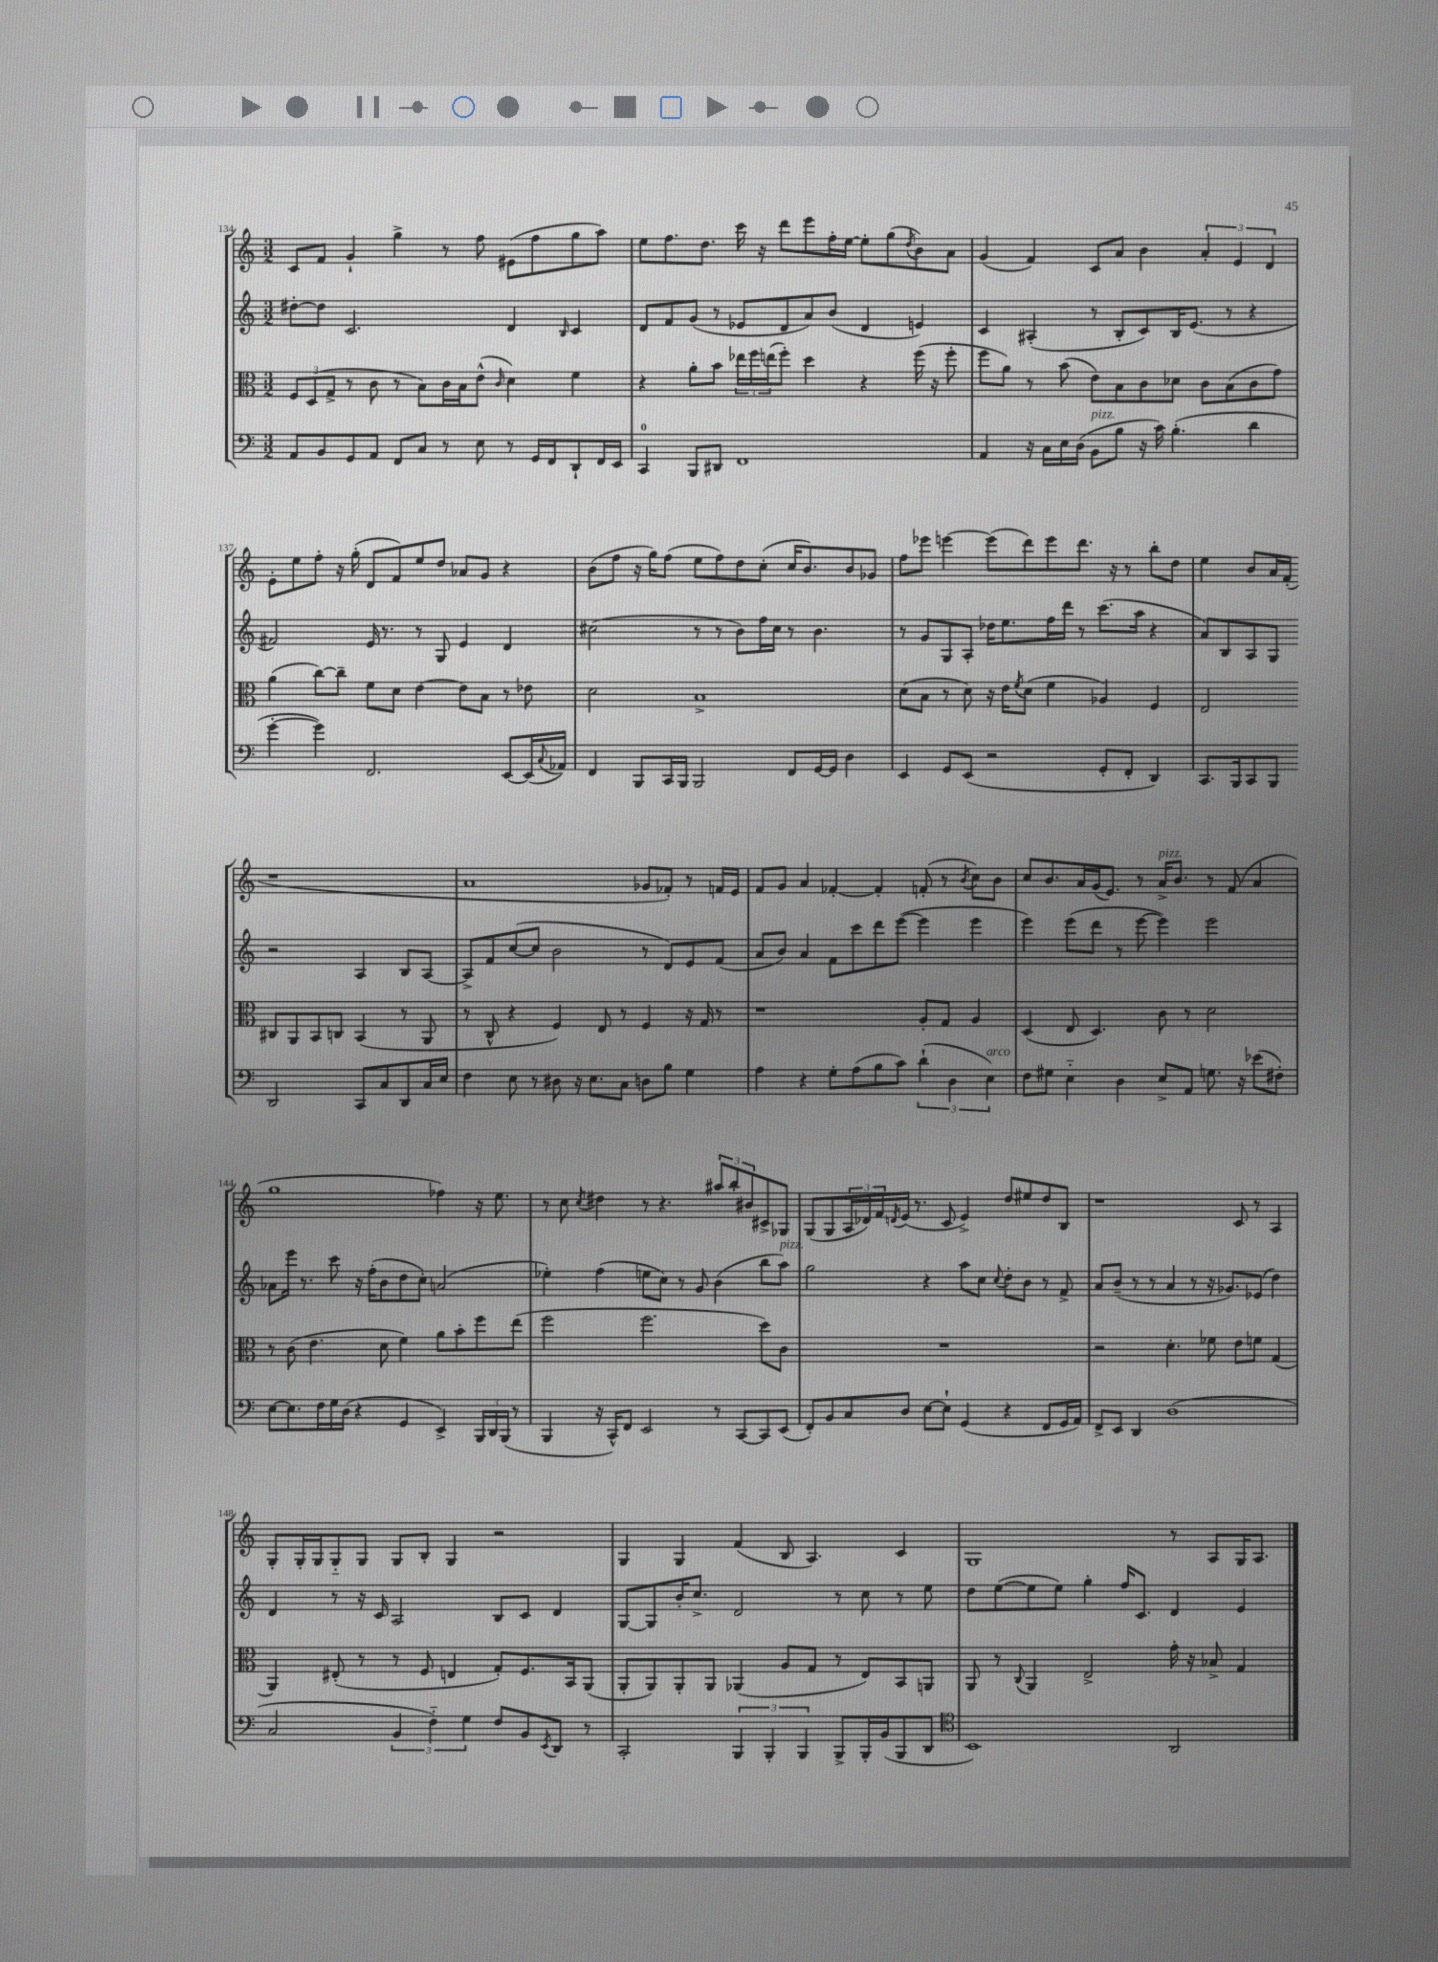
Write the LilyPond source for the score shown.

<<
\new StaffGroup <<
\new Staff = "s0" {
    \clef treble \key c \major \numericTimeSignature \time 3/2
    c'8 f'8 g'4-! g''4-> r8 f''8 eis'8( f''8 g''8 a''8) |
    e''8 f''8. d''8. c'''16 r16 d'''8 e'''8 f''16-. e''16~ e''8-. g''8( \acciaccatura { d''8 } b'8) a'8 |
    g'4( f'4) c'8 a'8 b'4 \tuplet 3/2 { a'4-. e'4 d'4 } |
    e'8-. e''8 f''8-. r16 g''16-.( d'8 f'8) e''8 d''8 aes'8 g'8 r4 |
    b'8( f''8 r16 g''16) f''8( e''8 f''8) d''8 c''8-.( c''16 b'8.) b'8 ges'8 |
    f''8 ees'''8 e'''4~ e'''8( d'''8) e'''8 d'''8. r16 r8 b''8-. d''8 |
    e''4 b'8 a'16 f'16-.( r1 |
    a'1 ges'8 fes'8-.) r8 f'16 e'16 |
    f'8 g'8 a'4 fes'4~-. fes'4-. f'8-.( r8 \acciaccatura { b'8 } c''8) b'8 |
    c''8 b'8. a'16 g'16( e'8.) r8 a'16->^\markup { \italic "pizz." } b'8. r8 f'8( a'4 |
    g''1 fes''4) r16 e''8. |
    r8 c''8 \acciaccatura { c''8 } dis''4 r8 r4. \tuplet 3/2 { ais''8 b''8-. bis'8 } cis'8-> ges8 |
    g8( g8 \tuplet 3/2 { a16 des'16) f'16 } \acciaccatura { d'8 } e'16( r8. c'8 e'4->) d''8 eis''8 d''8 b8 |
    r1 c'8 r8 a4 |
    g8-. g16-. g16 g8-_ g8 g8 b8-. g4 r2 |
    g4 g4 f'4( b8 a4.) c'4 |
    g1 r8 a8 g16 a8. \bar "|." |
}
\new Staff = "s1" {
    \clef treble \key c \major \numericTimeSignature \time 3/2
    dis''8~-. dis''8 c'2. d'4 \grace { b16 } c'4 |
    d'8 f'8 g'8( r8 ees'8 d'8 a'8) b'8( d'4 e'4) |
    c'4 ais4-.( r8 b8-. c'8) b16 e'8.( r8 r4 |
    fis'2) e'16 r8. r8 g8 e'4 d'4 |
    cis''2( r8 r8 b'8) f''16 cis''16 r8 b'4. |
    r8 g'8 g8 a8-. des''16 e''8. f''16 d'''16 r8 c'''8.( a''16 r4 |
    a'8) b8 a8 g8 r2 a4 b8 a8~ |
    a8-> f'8 c''8~( c''8 b'2 r8 d'8) e'8 f'8( |
    a'8 b'8) a'4 f'8 c'''8 d'''8 e'''8~( e'''4 e'''4 |
    e'''4) e'''8( d'''8 r8 e'''8~ e'''4) e'''2 |
    aes'8 e'''16 r8. c'''8 r16 f''16-.( b'8 d''8 c''8-.) a'2( |
    ees''4-.) f''4( e''8 c''8) r8 g'8 b'4( b''8 a''8^\markup { \italic "pizz." }) |
    g''2 r4 a''8 c''8 \appoggiatura { c''8 } d''8-. b'8 r8 f'8-> |
    a'8 b'8--( r8 r8 a'4 r8 r16 ges'8.) ees'8( d''4) |
    d'4 r8 r16 c'16 a2 b8 c'8 d'4 |
    g8~ g8 b'16-. c''8.-> d'2 r8 c''8 r8 e''8 |
    d''8 e''8~( e''8 e''8) g''4-. f''16 c'8. d'4 e'4 \bar "|." |
}
\new Staff = "s2" {
    \clef alto \key c \major \numericTimeSignature \time 3/2
    \tuplet 3/2 { f8 d8( g8-> } r8 c'8 r8 b8) c'16 b16 e'8-^( \grace { c'16 } d'4) f'4 |
    r4 a'8-. b'8 \tuplet 3/2 { ees''16 f''16 e''16( } f''8-.) d''4 r4 f''16( r16 f''8-. |
    f''8 a'8) r8 b'8( e'8) b8 c'8 des'8 c'8 b8( c'8 g'8) |
    a'4( c''8~) c''8-- f'8 d'8 e'4~ e'8 b8 r8 ees'8 |
    d'2 b1-> |
    d'8( b8 r8 d'8) r16 e'16 \acciaccatura { f'8 } d'8( f'4 aes4) f4 |
    e2 cis8 a,8 b,8 c8 b,4( r8 a,8 |
    r8 c8-^ r4 f4) e8 r8 f4 r16 g16 r8 |
    r1 a8-. g8 a4 |
    d4( e8 d4.) c'8 r8 d'2 |
    r8 c'8( e'4. d'8 f'4) a'8 b'8-. f''8 e''8( |
    f''2 f''2. d''8) c'8 |
    R1. |
    r2 d'4.-. fes'8 e'8 f'8 g4( |
    a,4) eis8-.( r8 r8 f8 e4 g8-.) f8. b,16 a,8( |
    a,8-. a,8) a,8-. a,8 aes,4( a8 g8 r8 e8) b,8 a,8 |
    a,8 r8 \appoggiatura { c8 } a,4 e2-> g'16-. r16 bes8-> g4 \bar "|." |
}
\new Staff = "s3" {
    \clef bass \key c \major \numericTimeSignature \time 3/2
    a,8 b,8 g,8 a,8 f,8 c8 r8 e8 r8 g,16 f,16 d,8-! f,16 e,16 |
    c,4-0 b,,8 dis,8 f,1 |
    a,4 r16 c16 e16 d16( b,8^\markup { \italic "pizz." } b8 r16 c'16) b4.-.( d'4 |
    g'4~-. g'4) f,2. e,8~ e,16( \appoggiatura { c8 } aes,16) |
    f,4 b,,8 c,16 b,,16 b,,2 f,8 g,16~ g,16 d4 |
    e,4 g,8 e,8( r2 g,8-. f,8-. d,4) |
    c,8. b,,16 c,8 b,,8 d,2 c,8 c8 d,8 c16 e16 |
    f4 e8 r8 dis8 r16 e8. c8 d8 b8 g4 |
    a4 r4 g8-. a8( b8 c'8) \tuplet 3/2 { d'4-!( d4 e4^\markup { \italic "arco" }) } |
    f8 gis8 e4-_ d4 e8-> a,8 g8. r16 ees'8( fis8-.) |
    e8~ e8. f16 g16 d16( r4 g,4 e,4->) \tuplet 3/2 { b,,16 d,16 b,,16( } r8 |
    b,,4 r16 c,16-^) f,8 e,2 r8 c,8~ c,8 e,8( |
    f,8-.) b,8 c8 d8 e8~ e8-! g,4( r4 f,8 g,16 a,16) |
    f,8-> e,8 d,4 d1( |
    c2 \tuplet 3/2 { b,4 f4-_) g4 } f8 b,8 \acciaccatura { e,8 } d,8 r8 |
    c,2-. \tuplet 3/2 { b,,4 b,,4-. b,,4 } b,,8-> b,,16-. b,16( b,,8 d,8 |
    \clef tenor b,1) a,2 \bar "|." |
}
>>
>>
\layout { \context { \Score currentBarNumber = #134 } }
